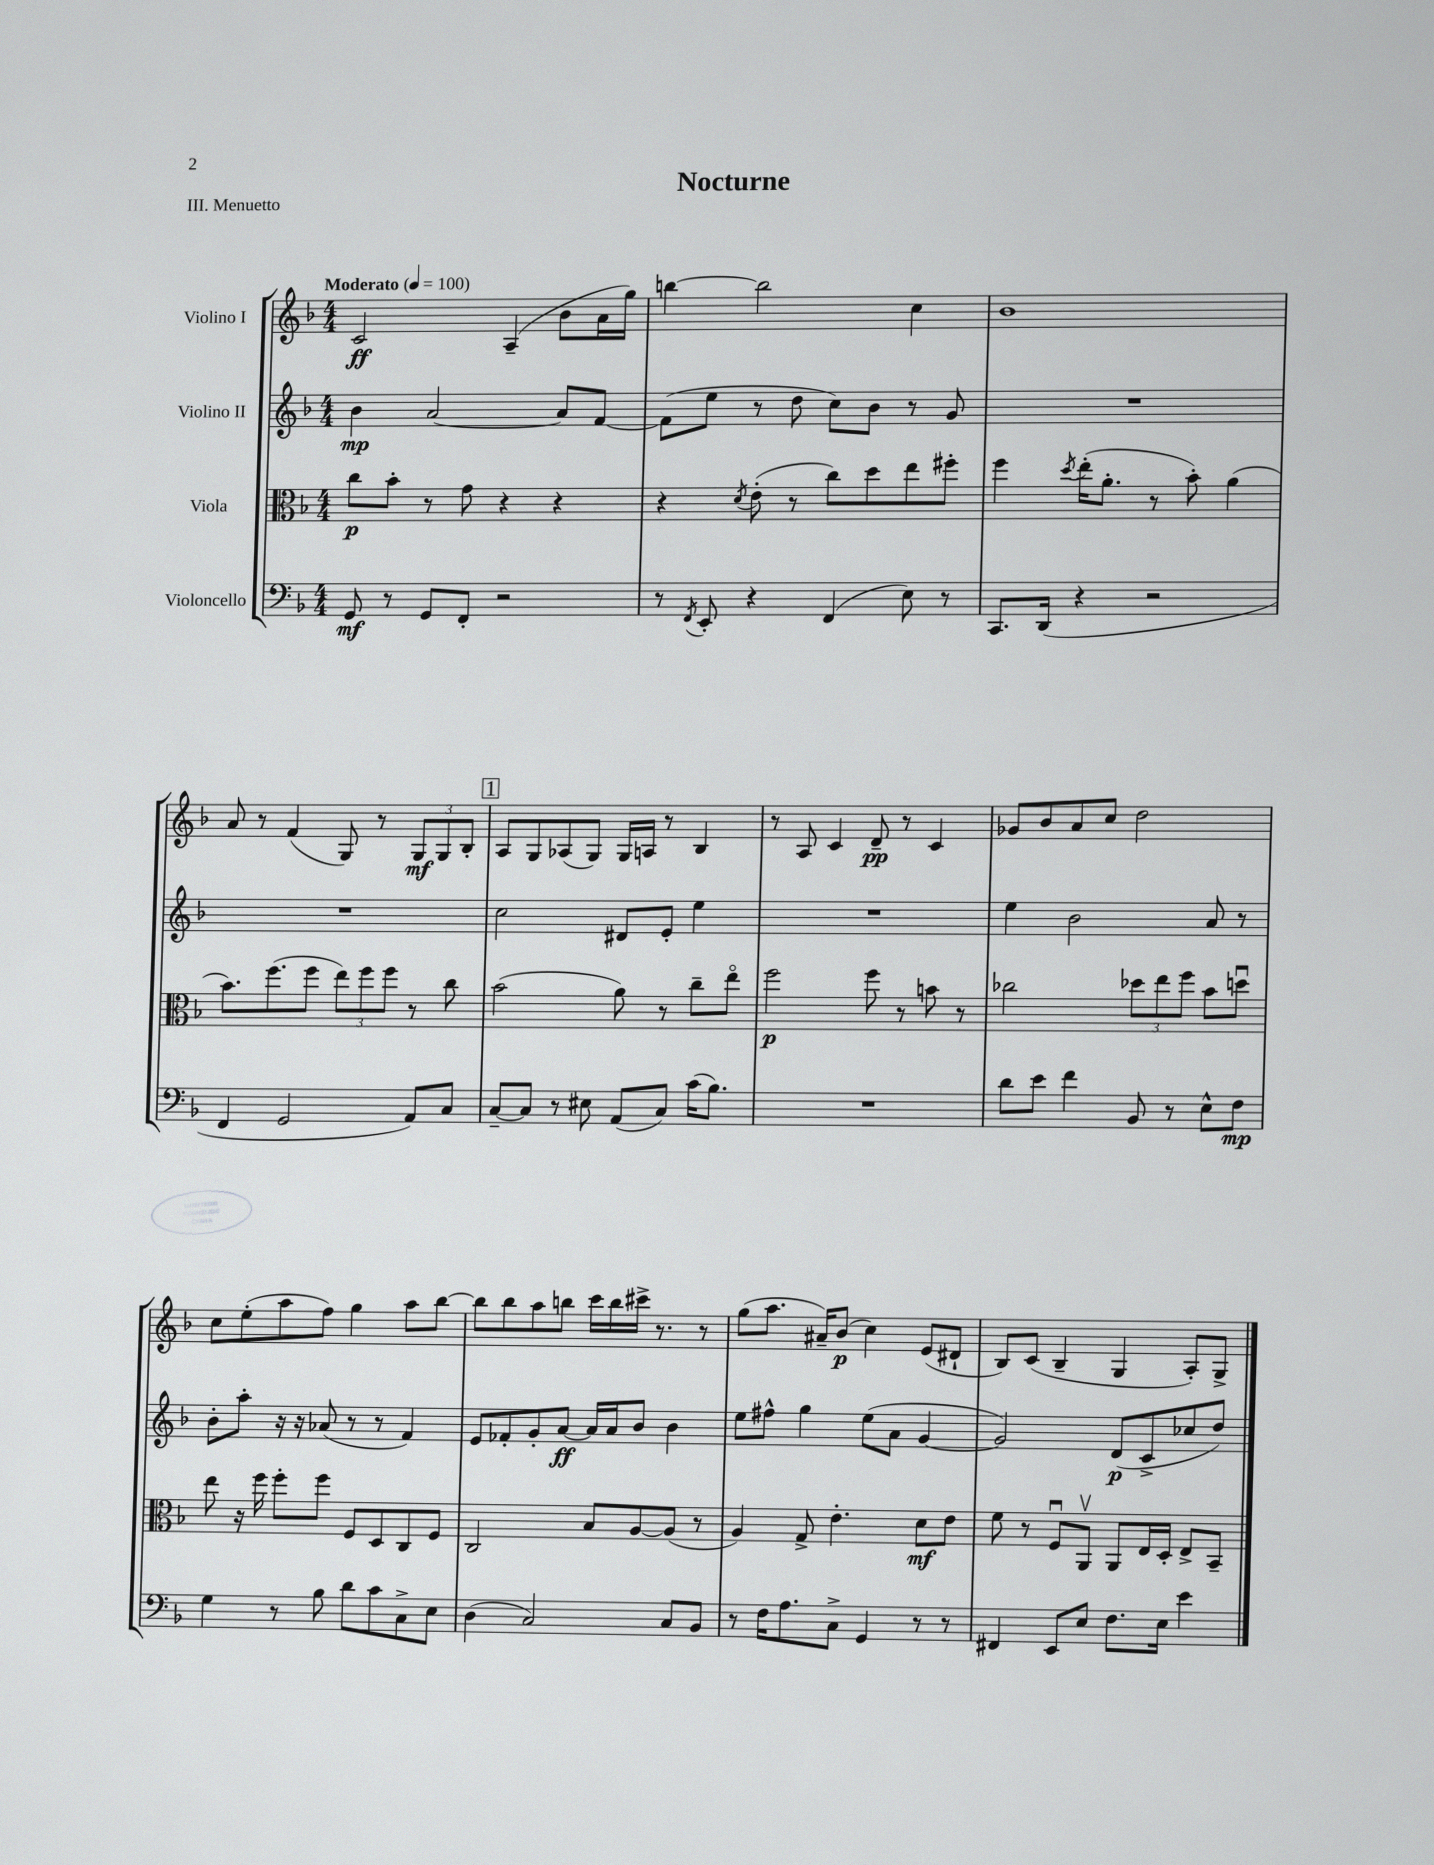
\header { title = "Nocturne" piece = "III. Menuetto" }
<<
\new StaffGroup <<
\new Staff = "s0" \with { instrumentName = "Violino I" } {
    \clef treble \key f \major \numericTimeSignature \time 4/4 \tempo "Moderato" 4 = 100
    c'2\ff a4--( bes'8 a'16 g''16) |
    b''4~ b''2 c''4 |
    bes'1 |
    a'8 r8 f'4( g8) r8 \tuplet 3/2 { g8\mf g8 bes8-. } |
    \mark \markup { \box "1" } a8 g8 aes8( g8) g16 a16 r8 bes4 |
    r8 a8 c'4 d'8--\pp r8 c'4 |
    ges'8 bes'8 a'8 c''8 d''2 |
    c''8 e''8-.( a''8 f''8) g''4 a''8 bes''8~ |
    bes''8 bes''8 a''8 b''8 c'''16 b''16 cis'''16-> r8. r8 |
    g''8( a''8. ais'16--) bes'8\p( c''4) e'8( dis'8-! |
    bes8) c'8( bes4-- g4 a8-.) g8-> \bar "|." |
}
\new Staff = "s1" \with { instrumentName = "Violino II" } {
    \clef treble \key f \major \numericTimeSignature \time 4/4
    bes'4\mp a'2~ a'8 f'8~ |
    f'8( e''8 r8 d''8 c''8) bes'8 r8 g'8 |
    R1 |
    R1 |
    \mark \markup { \box "1" } c''2 dis'8 e'8-. e''4 |
    R1 |
    e''4 bes'2 a'8 r8 |
    bes'8-. a''8-. r16 r16 aes'8( r8 r8 f'4) |
    e'8 fes'8-. g'8-. a'8~\ff a'16 a'16 bes'8 bes'4 |
    e''8 fis''8-^ g''4 e''8( a'8 g'4~ |
    g'2) d'8\p( c'8-> ces''8 d''8) \bar "|." |
}
\new Staff = "s2" \with { instrumentName = "Viola" } {
    \clef alto \key f \major \numericTimeSignature \time 4/4
    c''8\p bes'8-. r8 g'8 r4 r4 |
    r4 \acciaccatura { d'8 } e'8-.( r8 c''8) d''8 e''8 fis''8-. |
    f''4 \acciaccatura { d''8 } e''16-.( a'8.-. r8 bes'8-.) a'4( |
    bes'8.) f''8.( f''8 \tuplet 3/2 { e''8) f''8 f''8 } r8 c''8 |
    \mark \markup { \box "1" } bes'2( a'8) r8 c''8-- e''8\flageolet |
    f''2\p f''8 r8 b'8 r8 |
    ces''2 \tuplet 3/2 { des''8 e''8 f''8 } bes'8 d''8\downbow |
    e''8 r16 f''16 f''8-. f''8 f8 d8 c8 f8 |
    c2 bes8 a8~ a8( r8 |
    a4) g8-> e'4.-. d'8\mf e'8 |
    f'8 r8 f8\downbow a,8\upbow a,8 e16 d16-. e8-> bes,8-- \bar "|." |
}
\new Staff = "s3" \with { instrumentName = "Violoncello" } {
    \clef bass \key f \major \numericTimeSignature \time 4/4
    g,8\mf r8 g,8 f,8-. r2 |
    r8 \acciaccatura { f,8 } e,8-. r4 f,4( e8) r8 |
    c,8. d,16( r4 r2 |
    f,4 g,2 a,8) c8 |
    \mark \markup { \box "1" } c8~-- c8 r8 eis8 a,8( c8) c'16( bes8.) |
    R1 |
    d'8 e'8 f'4 bes,8 r8 e8-^ f8\mp |
    g4 r8 bes8 d'8 c'8 c8-> e8 |
    d4( c2) c8 bes,8 |
    r8 f16 a8. c8-> g,4 r8 r8 |
    fis,4 e,8 e8 f8. e16 e'4 \bar "|." |
}
>>
>>
\layout { \context { \Score \remove "Bar_number_engraver" } }
